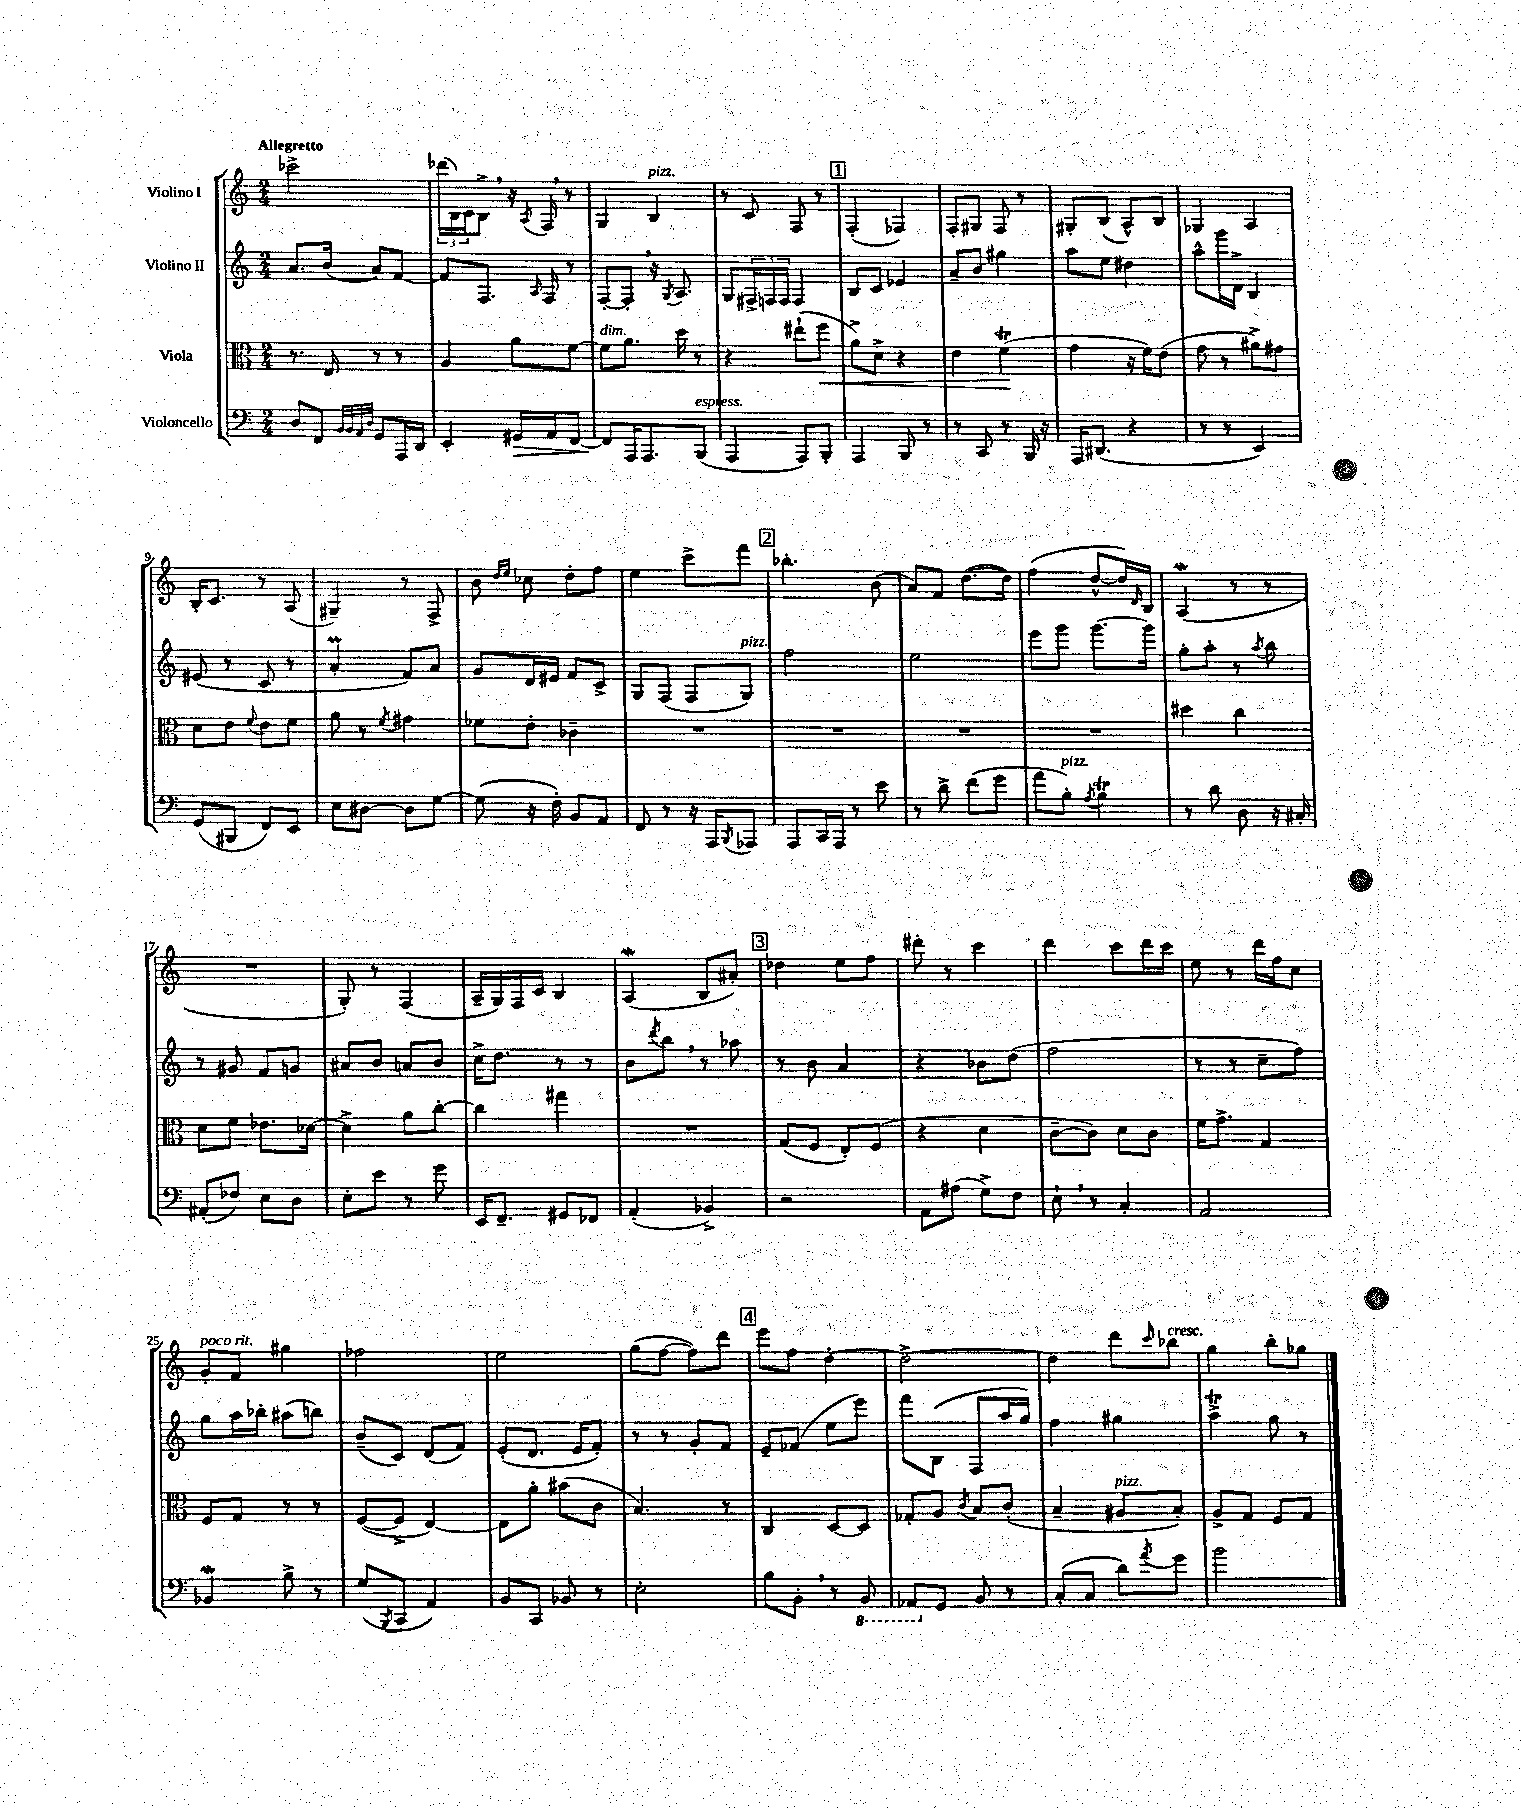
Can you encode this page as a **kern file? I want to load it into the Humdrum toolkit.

**kern	**kern	**kern	**kern
*staff4	*staff3	*staff2	*staff1
*clefF4	*clefC3	*clefG2	*clefG2
*k[]	*k[]	*k[]	*k[]
*M2/4	*M2/4	*M2/4	*M2/4
8D	8.r	8.a	2ccc-^
8FF	.	.	.
.	16E	(16b	.
32qqBB	.	.	.
32qqBB	.	.	.
32qqAA	.	.	.
32qqD	.	.	.
8GG	8r	8a)	.
16AAA	8r	[8f	.
16DD	.	.	.
=	=	=	=
4EE'	4A	8f]	(24ddd-
.	.	.	24B)
.	.	.	24c
.	.	8.F	8B^
16GG#	8a	.	16r
.	.	16qqA	8qA
16AA	.	16F	16F
[8FF	[8f	8r	8r
=	=	=	=
8FF]	8f]	[8F'	4G
16AAA	8.a	8F']	.
8.AAA	.	.	.
.	.	16r	4B
.	.	8qG	.
.	16dd	8.A	.
(8BBB	8r	.	.
=	=	=	=
4AAA	4r	8G	8r
.	.	24F#^	8c
.	.	24F	.
.	.	24F	.
8AAA)	(8ee#`	4F	8F
8BBB'	8ff	.	8r
=	=	=	=
4AAA	8a^)	8B	(4F'
.	8d^	8c	.
8BBB	4r	4e-	4F-)
8r	.	.	.
=	=	=	=
8r	4e	8a~	8F'
8CC	.	8b	8G#
8r	(4f	4gg#	8F
16BBB	.	.	8r
16r	.	.	.
=	=	=	=
16AAA	4g	8aa	8G#'
(8.DD#	.	.	.
.	.	8ee	(8B
4r	16r	4dd#	8A^^)
.	16f)	.	.
.	(8e	.	8B
=	=	=	=
8r	8g	8aa^^	4G-
8r	8r	16ggg	.
.	.	16d^	.
4EE)	8a#^)	4B	4A
.	8g#	.	.
=	=	=	=
(8GG	8d	(8e#	16B'
.	.	.	8.c
8BBB#	8e	8r	.
.	8qqf	.	.
8FF)	8e	8c	8r
8EE	8f	8r	(8A
=	=	=	=
8E	8a	4a'	4G#~)
[8D#	8r	.	.
.	8qf	.	.
8D#]	4g#	8f)	8r
[8G	.	8a	8F^
=	=	=	=
(8G]	8f-	8g	8b
.	.	.	16qqdd
.	.	.	16qqee
16r	8e'	16d	8cc-
16F')	.	16e#	.
8BB	4c-~	8f	8dd'
8AA	.	8c^	8ff
=	=	=	=
8FF	2r	8G	4ee
8r	.	(8F	.
16r	.	8F	8ccc^
16AAA	.	.	.
8qBBB	.	.	.
8AAA-	.	8G)	8fff
=	=	=	=
8AAA	2r	2ff	4.bb-'
16CC	.	.	.
16AAA	.	.	.
8r	.	.	.
8e	.	.	(8b
=	=	=	=
8r	2r	2ee	8a)
8d^	.	.	8f
(8f	.	.	([8.dd
8g	.	.	.
.	.	.	16dd])
=	=	=	=
8a	2r	8eee	(4ff
8B')	.	8ggg	.
8qA	.	.	.
4B	.	[8.ggg	[8dd^^
.	.	.	16dd])
.	.	.	16qqd
.	.	16ggg]	16B
=	=	=	=
8r	4dd#	8gg'	(4A
8d	.	8aa'	.
8D	4cc	8r	8r
.	.	8qaa	.
16r	.	8bb	8r
16C#'	.	.	.
=	=	=	=
(8AA#'	8d	8r	2r
8F-)	8f	8g#	.
8E	8.e-	8f	.
8D	.	8g	.
.	[16d-	.	.
=	=	=	=
8E'	4d-^]	8a#	8G')
8e	.	8b	8r
8r	8a	8a	(4F
8g	[8cc'	8b	.
=	=	=	=
16EE	4cc]	16cc^	16A~
8.FF~	.	8.dd	16G)
.	.	.	16F
.	.	.	16c
8GG#	4gg#	8r	4B
8FF-	.	8r	.
=	=	=	=
(4AA'	2r	8b	(4A
.	.	8qddd	.
.	.	8bb	.
4BB-^)	.	8r	8B
.	.	8aa-	8a#')
=	=	=	=
2r	(8G	8r	4dd-
.	8F	8b	.
.	8E')	4a	8ee
.	(8F	.	8ff
=	=	=	=
8AA	4r	4r	8ddd#'
(8A#	.	.	8r
8G^)	4d	8b-	4ccc
8F	.	(8dd	.
=	=	=	=
8E`	[8c~	2ff	4ddd
8r	8c])	.	.
4C'	8d	.	8ccc
.	8c	.	16ddd
.	.	.	16ccc
=	=	=	=
2AA	16f	8r	8ee
.	8.g^	.	.
.	.	8r	8r
.	4G	8cc~	16ddd
.	.	.	16ff
.	.	8ff)	8cc
=	=	=	=
4BB-	8F	8gg	8g'
.	8G	16aa	8f
.	.	16bb-'	.
8B^	8r	(8aa#	4gg#
8r	8r	8bb)	.
=	=	=	=
(8G	([8F	(8b~	2ff-
8qBBB	.	.	.
8CC	8F^]	8c)	.
4AA)	[4E)	(8d	.
.	.	8f)	.
=	=	=	=
8BB	8E]	(8e'	2ee
8CC	8a'	8.d	.
8BB-	(8b#	.	.
.	.	16e	.
8r	8c	8f')	.
=	=	=	=
2E'	4.B)	8r	(8gg
.	.	8r	[8ff
.	.	8g'	8ff])
.	8r	8f	8ddd
=	=	=	=
8B	4C	8e~	8eee
8BB'	.	(8f-	8ff
8r	[8D	8ee	[4dd'
8BBB	8D]	8eee)	.
=	=	=	=
8AAA-	8G-'	8fff	2dd^_
8GG	8A	(8B	.
.	8qc	.	.
8BB	8B	8F	.
8r	(8c'	16aa	.
.	.	16gg)	.
=	=	=	=
(8C'	4B~	4ff	4dd]
8C	.	.	.
8d)	8A#	4gg#	8ddd
8qa	.	.	16qqccc
8g	8B')	.	8bb-
=	=	=	=
2b	8A^	4aa^	4gg
.	8G	.	.
.	8F	8gg	8bb'
.	8G	8r	8gg-
==	==	==	==
*-	*-	*-	*-
